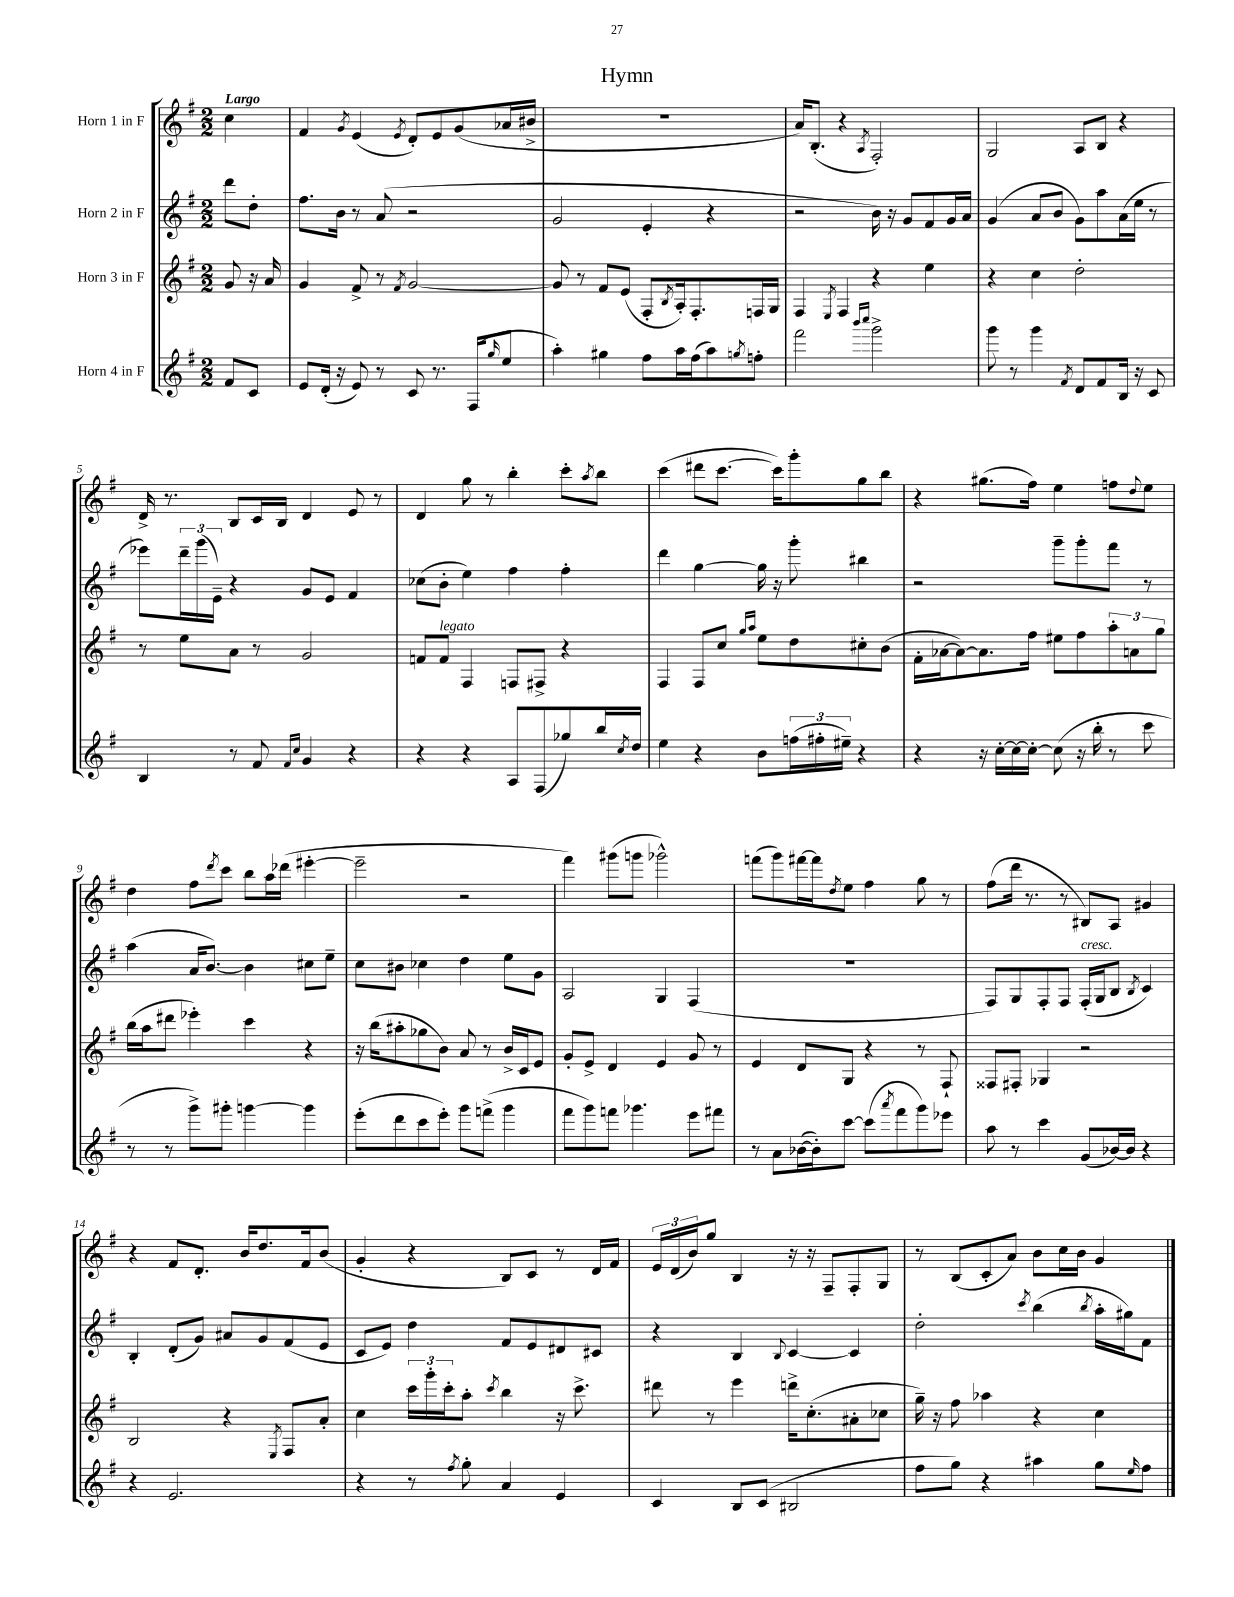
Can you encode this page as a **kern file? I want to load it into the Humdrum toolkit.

**kern	**kern	**kern	**kern
*part4	*part3	*part2	*part1
*staff4	*staff3	*staff2	*staff1
*I"Horn 4 in F	*I"Horn 3 in F	*I"Horn 2 in F	*I"Horn 1 in F
*clefG2	*clefG2	*clefG2	*clefG2
*k[f#]	*k[f#]	*k[f#]	*k[f#]
*M2/2	*M2/2	*M2/2	*M2/2
=	=	=	=
!	!	!	!LO:TX:a:B:t=Largo
8f#/L	8g/	8ddd\L	4cc\
8c/J	16r	8dd'\J	.
.	16a/	.	.
=1	=1	=1	=1
8e/L	4g/	8.ff#\L	4f#/
(16d'/Jk	.	.	.
16r	.	16b\Jk	.
.	.	.	8qg/
8e/)	8f#^/	8r	(4e/
8r	8r	(8a/	.
.	8qf#/	.	8qe/
8c/	[2g/	2r	8d'/L)
8.r	.	.	8e/
.	.	.	(8g/
(16F#/KL	.	.	.
16qqgg/	.	.	.
8ee/J	.	.	16a-X/L
.	.	.	16b#X^/JJ
=2	=2	=2	=2
4aa'\)	8g/]	2g/	1r
.	8r	.	.
4gg#X\	8f#/L	.	.
.	(8e/J	.	.
8ff#\L	8F#'/L	4e'/	.
.	8qB/	.	.
16aa\L	16A'/k)	.	.
(16ff#\J	8.F#'/	.	.
8aa\)	.	4r	.
8qggn/	.	.	.
8ffn'\J	16Fn/L	.	.
.	16G/JJ	.	.
=3	=3	=3	=3
2fff#\	4F#/	2r	16a/KL)
.	.	.	(8.B'/J
.	8qE/	.	.
.	4F#/	.	4r
16qqbbb/LL	.	.	.
16qqcccc/JJ	.	.	8qA/
2ggg^\	4r	16b\)	2F#'/)
.	.	16r	.
.	.	8g/L	.
.	4ee\	8f#/	.
.	.	16g/L	.
.	.	16a/JJ	.
=4	=4	=4	=4
8ggg\	4r	(4g/	2G/
8r	.	.	.
4ggg\	4cc\	8a/L	.
.	.	8b/J	.
8qf#/	.	.	.
8d/L	2dd'\	8g\L)	8A/L
8f#/	.	8aa\	8B/J
16B/Jk	.	(16a\L	4r
16r	.	16ee\JJ	.
8c/	.	8r	.
!!LO:LB:g=z
=5	=5	=5	=5
4B/	8r	8eee-X\L)	16d^/
.	.	.	8.r
.	8ee\L	24ddd~\L	.
.	.	(24ggg\	.
.	.	24e~\JJ)	.
8r	8a\J	4r	8B/L
8f#/	8r	.	16c/L
.	.	.	16B/JJ
16qqf#/LL	.	.	.
16qqcc/JJ	.	.	.
4g/	2g/	8g/L	4d/
.	.	8e/J	.
4r	.	4f#/	8e/
.	.	.	8r
=6	=6	=6	=6
4r	8fn/L	(8cc-X\L	4d/
!	!LO:TX:a:i:t=legato	!	!
.	8f/J	8b'\J	.
4r	4F#/	4ee\)	8gg\
.	.	.	8r
8A/L	8Fn/L	4ff#\	4bb'\
(8F#/	8F#X^/J	.	.
8gg-X/)	4r	4ff#'\	8ccc'\L
.	.	.	8qaa/
16bb/L	.	.	8bb\J
8qcc/	.	.	.
16dd/JJ	.	.	.
=7	=7	=7	=7
4ee\	4F#/	4ddd\	(4ccc\
4r	8F#/L	[4gg\	8ddd#X\L
.	8cc/J	.	[8.ccc\J
.	16qqgg/LL	.	.
.	16qqaa/JJ	.	.
8b\L	8ee\L	16gg\]	.
.	.	16r	16ccc\KL])
(24ffn\L	8dd\	8ggg'\	8ggg'\
24ff#X'\	.	.	.
24ee#X~\JJ)	.	.	.
4r	8cc#X'\	4bb#X\	8gg\
.	(8b\J	.	8bb\J
=8	=8	=8	=8
4r	16f#'\LL	2r	4r
.	[16a-X\J	.	.
.	8a-\_)	.	.
16r	8.a-\]	.	(8.gg#X\L
[16cc'\LL	.	.	.
16cc\_	.	.	.
16cc'\JJ_	16ff#\Jk	.	16ff#\Jk)
(8cc\]	8ee#X\L	8ggg~\L	4ee\
16r	8ff#\	8ggg'\	.
16bb'\	.	.	.
8r	12aa'\	8fff#\J	8ffn\L
.	12an\	.	.
.	.	.	8qqdd/
8ccc\	.	8r	8ee\J
.	12gg\J	.	.
!!LO:LB:g=z
=9	=9	=9	=9
8r	(16bb\LL	(4aa\	4dd\
.	16aa\J	.	.
8r	8ddd#X\J	.	.
8ggg^\L)	4eee-X'\)	16a/KL	8ff#\L
.	.	[8.b/J)	.
.	.	.	8qddd/
8ggg#X'\J	.	.	8ccc\J
[4gggn\	4ccc\	4b\]	8bb\L
.	.	.	16aa\L
.	.	.	(16ddd-X\JJ
4ggg\]	4r	8cc#X\L	[4eee#X'\
.	.	8ee~\J	.
=10	=10	=10	=10
(8eee'\L	16r	8cc\L	2eee#~\]
.	(16bb\KL	.	.
8ddd\	8aa#X'\	8b#X\J	.
8ccc\	8gg-X\	4cc-X\	.
8eee'\J)	8b\J)	.	.
8ggg\L	8a/	4dd\	2r
(8fffn^\J	8r	.	.
4ggg\	16b^/LL	8ee\L	.
.	16c/J	.	.
.	8e/J	8g\J	.
=11	=11	=11	=11
8fff#\L	8g'/L	2A/	4fff#\)
8ggg\)	8e^/J	.	.
8fffn\J	4d/	.	(8ggg#X\L
4.ggg-X\	.	.	8gggn\J
.	4e/	4G/	2ggg-X^^\)
8eee\L	8g/	(4F#/	.
8fff#X\J	8r	.	.
=12	=12	=12	=12
8r	4e/	1r	(8fffn\L
8a\L	.	.	8ggg\)
([16b-X\L	8d/L	.	[16fff#X\L
16b-'\J])	.	.	16fff#\J]
.	.	.	8qdd/
[8ccc\J	8G/J	.	8ee\J
(8ccc\L]	4r	.	4ff#\
8qaaa/	.	.	.
8fff#\	.	.	.
8ggg\)	8r	.	8gg\
8eee-X\J	8F#`/	.	8r
=13	=13	=13	=13
8aa\	8F##X/L	8F#/L)	(8ff#\L
8r	8F#X'/J	8G/	16ddd\Jk
.	.	.	8.r
4ccc\	4G-X/	8F#'/	.
.	.	8F#/J	8r
!	!	!LO:TX:a:i:t=cresc.	!
(8g/L	2r	(16F#'/LL	8B#X/L)
.	.	16G/J	.
[16b-X/L)	.	8B/J	8A/J
16b-/JJ]	.	.	.
.	.	8qB/	.
4r	.	4c/)	4g#X/
!!LO:LB:g=z
=14	=14	=14	=14
4r	2B/	4B'/	4r
2.e/	.	(8d'/L	8f#/L
.	.	8g/J)	8.d'/J
.	4r	8a#X/L	.
.	.	.	16b/KL
.	.	8g/	8.dd/
.	8qE/	.	.
.	8F#/L	(8f#/	.
.	.	.	16f#/k
.	8a'/J	8e/J	(8b/J
=15	=15	=15	=15
4r	4cc\	8c/L	4g'/
.	.	8e/J)	.
8r	24ccc\LL	4dd\	4r
.	24ggg'\	.	.
.	24ccc'\J	.	.
8qff#/	.	.	.
8gg'\	8aa'\J	.	.
.	8qccc/	.	.
4a/	4bb\	8f#/L	8B/L)
.	.	8e/	8c/J
4e/	16r	8d#X/	8r
.	8.ccc^\	.	.
.	.	8c#X/J	16d/LL
.	.	.	16f#/JJ
=16	=16	=16	=16
4c/	8ddd#X\	4r	24e/LL
.	.	.	(24d/
.	.	.	24b/J)
.	8r	.	8gg/J
8B/L	4eee\	4B/	4B/
(8c/J	.	.	.
.	.	8qqB/	.
2B#X/	16dddn^\KL	[4c/	16r
.	(8.cc'\	.	16r
.	.	.	8F#~/L
.	8a#X'\	4c/]	8F#'/
.	8cc-X\J	.	8G/J
=17	=17	=17	=17
8ff#\L	16gg~\)	2dd'\	8r
.	16r	.	.
8gg\J)	8ff#\	.	(8B/L
4r	4aa-X\	.	8c'/
.	.	.	8a/J)
.	.	8qccc/	.
4aa#X\	4r	(4bb\	8b\L
.	.	.	16cc\L
.	.	.	16b\JJ
.	.	8qbb/	.
8gg\L	4cc\	16aa'\LL	4g/
.	.	16gg#X\J)	.
16qqee/	.	.	.
8ff#\J	.	8f#\J	.
==	==	==	==
*-	*-	*-	*-
